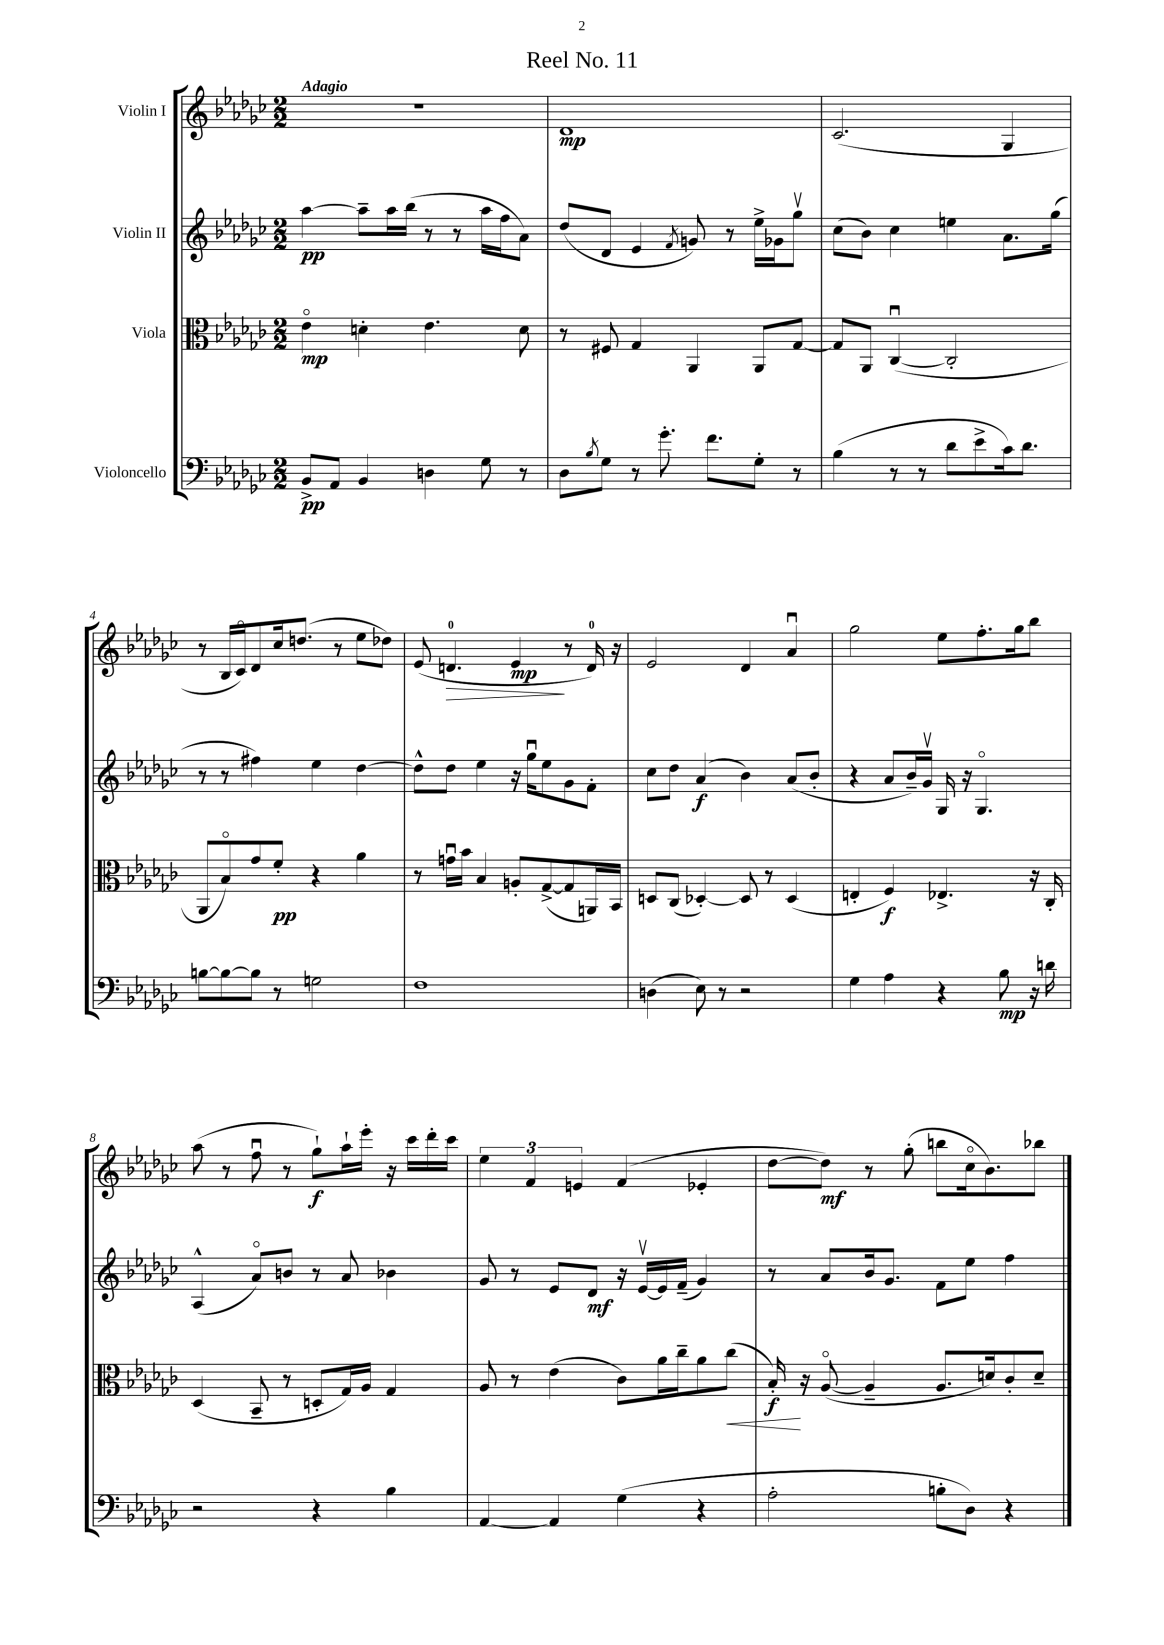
\header { title = "Reel No. 11" }
<<
\new StaffGroup <<
\new Staff = "s0" \with { instrumentName = "Violin I" } {
    \clef treble \key ges \major \numericTimeSignature \time 2/2 \tempo "Adagio"
    R1 |
    des'1\mp |
    ces'2.( ges4 |
    r8 bes16 ces'16\flageolet) des'8 ces''16 d''8.( r8 ees''8 des''8) |
    ees'8( d'4.-0\> ees'4\mp\! r8 d'16-0) r16 |
    ees'2 des'4 aes'4\downbow |
    ges''2 ees''8 f''8.-. ges''16 bes''8 |
    aes''8( r8 f''8\downbow r8 ges''8-!\f) aes''16-! ees'''16-. r16 ces'''16 des'''16-. ces'''16 |
    \tuplet 3/2 { ees''4 f'4 e'4 } f'4( ees'4-. |
    des''8~ des''8\mf) r8 ges''8-.( b''8 ces''16\flageolet bes'8.) bes''8 \bar "|." |
}
\new Staff = "s1" \with { instrumentName = "Violin II" } {
    \clef treble \key ges \major \numericTimeSignature \time 2/2
    aes''4~\pp aes''8-- aes''16 bes''16( r8 r8 aes''16 f''16 aes'8) |
    des''8( des'8 ees'4 \acciaccatura { f'8 } g'8) r8 ees''16-> ges'16 ges''8\upbow |
    ces''8( bes'8) ces''4 e''4 aes'8. ges''16( |
    r8 r8 fis''4) ees''4 des''4~ |
    des''8-^ des''8 ees''4 r16 ges''16\downbow ees''8 ges'8 f'8-. |
    ces''8 des''8 aes'4\f( bes'4) aes'8( bes'8-. |
    r4 aes'8 bes'16--) ges'16\upbow ges16 r16 ges4.\flageolet |
    aes4-^( aes'8\flageolet) b'8 r8 aes'8 bes'4 |
    ges'8 r8 ees'8 des'8\mf r16 ees'16~\upbow ees'16 f'16--( ges'4) |
    r8 aes'8 bes'16 ges'8. f'8 ees''8 f''4 \bar "|." |
}
\new Staff = "s2" \with { instrumentName = "Viola" } {
    \clef alto \key ges \major \numericTimeSignature \time 2/2
    ees'4\flageolet\mp d'4-. ees'4. d'8 |
    r8 fis8 ges4 aes,4 aes,8 ges8~ |
    ges8 aes,8 ces4~\downbow( ces2-. |
    aes,8 bes8\flageolet) ges'8 f'8-.\pp r4 aes'4 |
    r8 g'16\downbow bes'16 bes4 a8-. ges8~->( ges8 a,16) bes,16 |
    d8 ces8( des4~-.) des8 r8 des4( |
    e4-. f4\f) ees4.-> r16 ces16-. |
    des4( bes,8-- r8 d8-. ges16) aes16 ges4 |
    aes8 r8 ees'4( ces'8) aes'16 ces''16-- aes'8 ces''8\<( |
    bes16-.\f\!) r16 aes8~\flageolet( aes4-- aes8. d'16) ces'8-. d'8-- \bar "|." |
}
\new Staff = "s3" \with { instrumentName = "Violoncello" } {
    \clef bass \key ges \major \numericTimeSignature \time 2/2
    bes,8->\pp aes,8 bes,4 d4 ges8 r8 |
    des8 \acciaccatura { bes8 } ges8 r8 ges'8.-. f'8. ges8-. r8 |
    bes4( r8 r8 des'8 ees'8-> ces'16) des'8. |
    b8~ b8~ b8 r8 g2 |
    f1 |
    d4( ees8) r8 r2 |
    ges4 aes4 r4 bes8\mp r16 d'16 |
    r2 r4 bes4 |
    aes,4~ aes,4 ges4( r4 |
    aes2-. b8-. des8) r4 \bar "|." |
}
>>
>>
